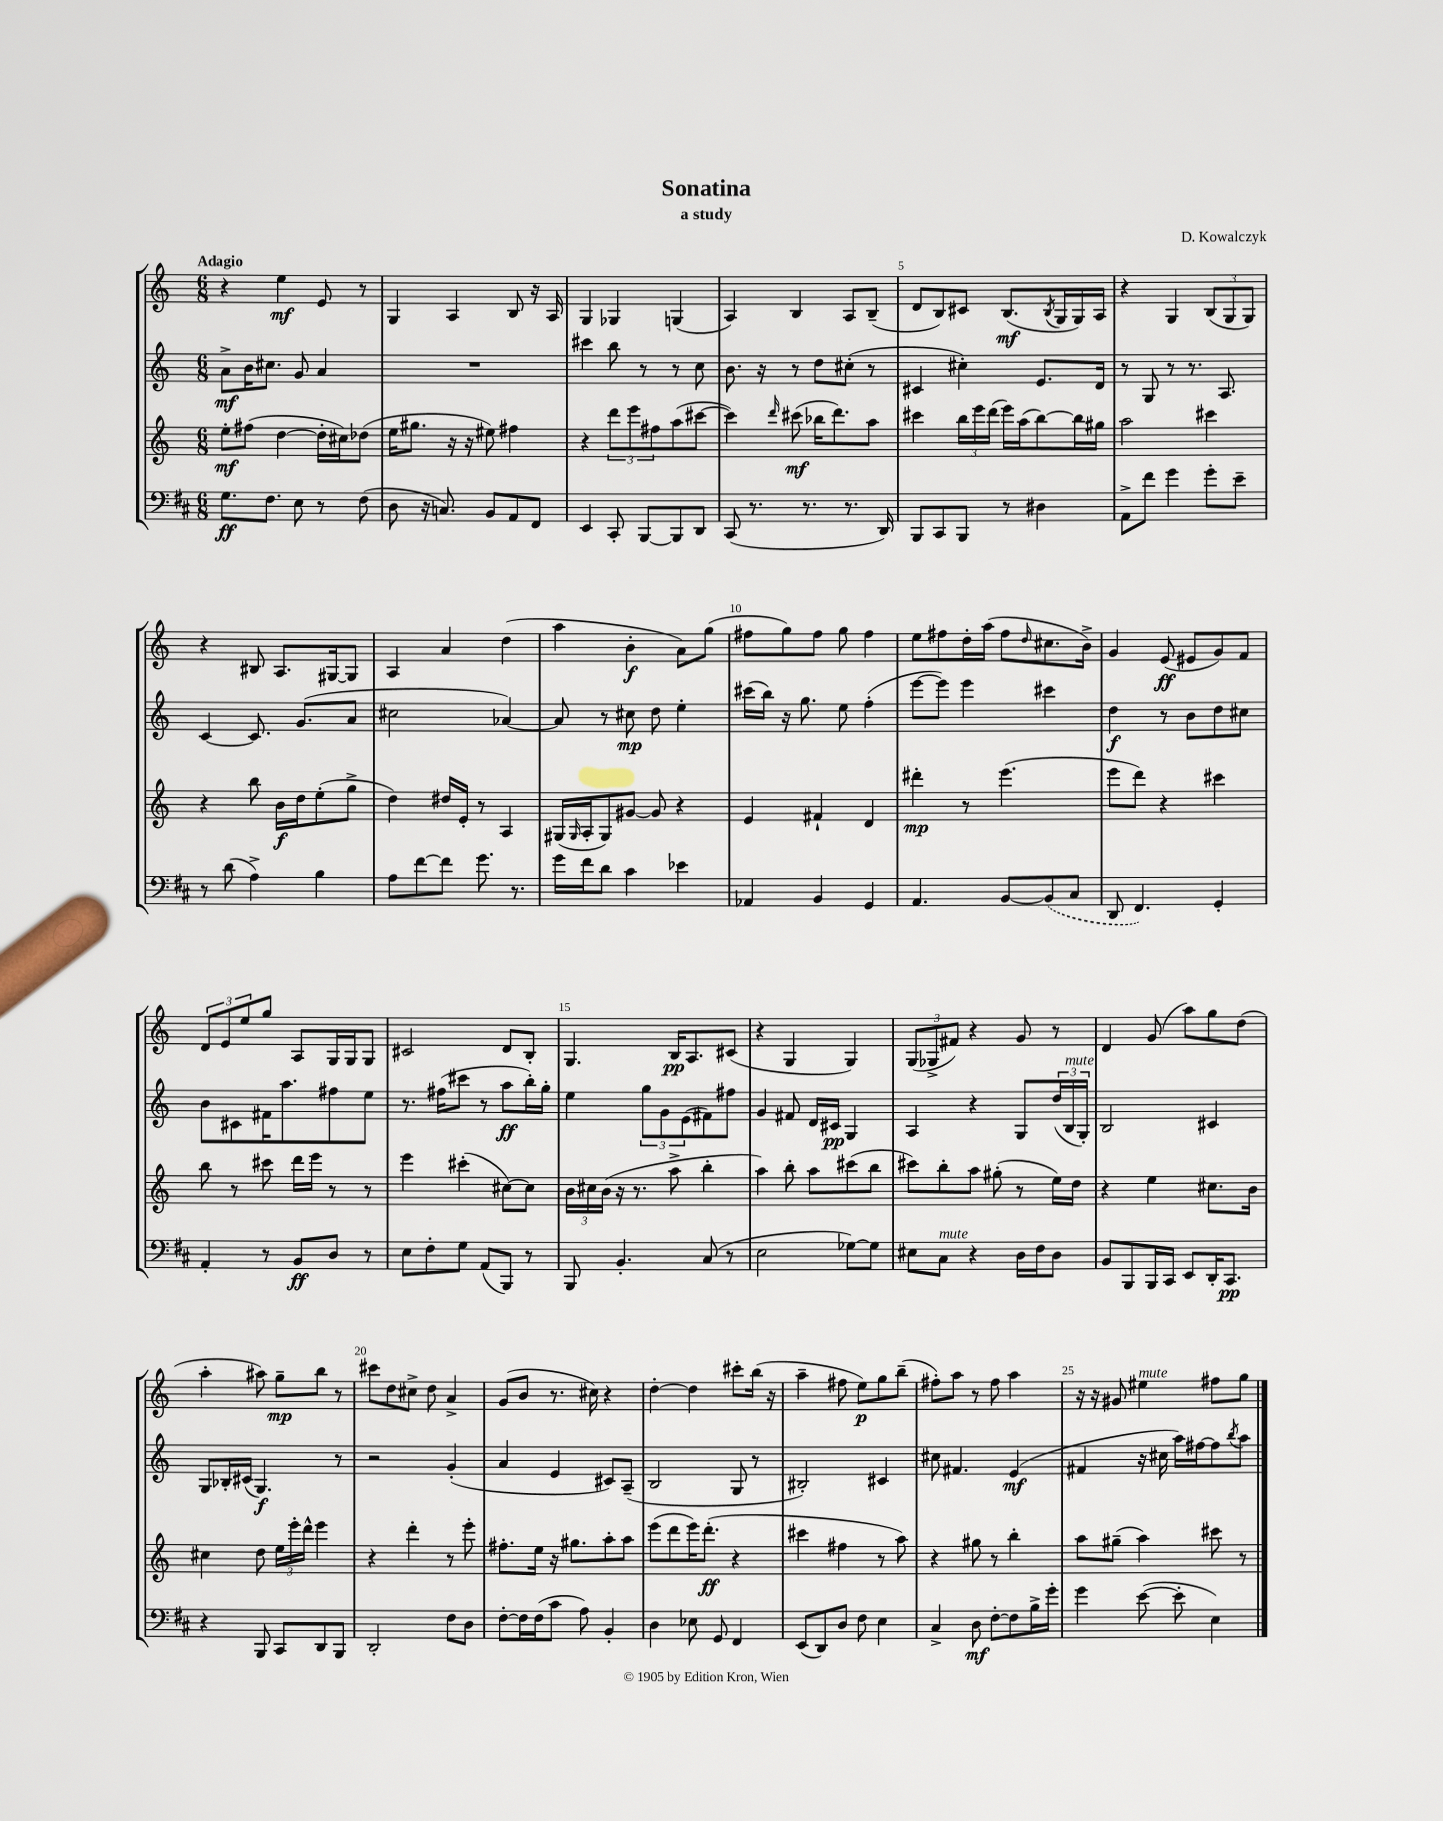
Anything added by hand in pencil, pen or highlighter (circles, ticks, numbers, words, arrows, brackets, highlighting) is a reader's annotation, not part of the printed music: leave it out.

**kern	**dynam	**kern	**dynam	**kern	**dynam	**kern	**dynam
*part4	*part4	*part3	*part3	*part2	*part2	*part1	*part1
*staff4	*staff4	*staff3	*staff3	*staff2	*staff2	*staff1	*staff1
*clefF4	*	*clefG2	*	*clefG2	*	*clefG2	*
*k[f#c#]	*	*k[]	*	*k[]	*	*k[]	*
*M6/8	*	*M6/8	*	*M6/8	*	*M6/8	*
=1	=1	=1	=1	=1	=1	=1	=1
!	!	!	!	!	!	!LO:TX:a:B:t=Adagio	!
8.G\L	ff	8ee'\L	mf	8a^\L	mf	4r	.
.	.	(8ff#X\J	.	16b\K	.	.	.
8.F#\J	.	.	.	8.cc#X\J	.	.	.
.	.	[4dd\	.	.	.	4ee\	mf
8E\	.	.	.	8g/	.	.	.
8r	.	16dd'\LL]	.	4a/	.	8e/	.
.	.	16cc#X\J)	.	.	.	.	.
(8F#\	.	(8dd-X\J	.	.	.	8r	.
=2	=2	=2	=2	=2	=2	=2	=2
8D\	.	16ee\KL	.	2.r	.	4G/	.
.	.	8.gg#X\J	.	.	.	.	.
16r	.	.	.	.	.	.	.
8.Cn/)	.	.	.	.	.	.	.
.	.	16r	.	.	.	4A/	.
.	.	16r	.	.	.	.	.
8BB/L	.	8ee#X\)	.	.	.	.	.
8AA/	.	4ff#X\	.	.	.	8B/	.
8FF#/J	.	.	.	.	.	16r	.
.	.	.	.	.	.	16A/	.
=3	=3	=3	=3	=3	=3	=3	=3
4EE/	.	4r	.	4ccc#X\	.	4G/	.
8CC#'/	.	12ddd\L	.	8bb\	.	4G-X/	.
.	.	12eee\	.	.	.	.	.
[8BBB/L	.	.	.	8r	.	.	.
.	.	12ff#X\	.	.	.	.	.
8BBB/]	.	(8aa\	.	8r	.	(4Gn/	.
8DD/J	.	[8ccc#X\J	.	8cc\	.	.	.
=4	=4	=4	=4	=4	=4	=4	=4
(8CC#/	.	4ccc#\])	.	8.b\	.	4A/)	.
8.r	.	.	.	.	.	.	.
.	.	.	.	16r	.	.	.
.	.	16qqddd/	.	.	.	.	.
.	.	(8ccc#X\	mf	8r	.	4B/	.
8.r	.	.	.	.	.	.	.
.	.	16bb-X\KL	.	8dd\L	.	.	.
.	.	8.ddd\)	.	.	.	.	.
8.r	.	.	.	(8cc#X'\J	.	8A/L	.
.	.	8aa\J	.	8r	.	(8B~/J	.
16DD/)	.	.	.	.	.	.	.
=5	=5	=5	=5	=5	=5	=5	=5
8BBB/L	.	4ccc#X\	.	4c#X/	.	8d/L	.
8CC#/	.	.	.	.	.	8B/)	.
8BBB/J	.	24bb\LL	.	4cc#X'\)	.	8c#X/J	.
.	.	24eee\	.	.	.	.	.
.	.	(24ddd\JJ	.	.	.	.	.
8r	.	16eee\LL)	.	.	.	(8.B/L	mf
.	.	(16aa\J	.	.	.	.	.
4D#X\	.	[8bb\)	.	8.e/L	.	.	.
.	.	.	.	.	.	8qB/	.
.	.	.	.	.	.	16G/L	.
.	.	16bb\L]	.	.	.	16G/)	.
.	.	16gg#X\JJ	.	16d/Jk	.	16A/JJ	.
=6	=6	=6	=6	=6	=6	=6	=6
8AA^\L	.	2aa\	.	8r	.	4r	.
8f#\J	.	.	.	8G/	.	.	.
4g\	.	.	.	8r	.	4G/	.
.	.	.	.	8.r	.	.	.
8g'\L	.	4ccc#X\	.	.	.	(12B/L	.
.	.	.	.	8.A/	.	.	.
.	.	.	.	.	.	12G/	.
8e~\J	.	.	.	.	.	.	.
.	.	.	.	.	.	12G/J)	.
!!LO:LB:g=z
=7	=7	=7	=7	=7	=7	=7	=7
8r	.	4r	.	[4c/	.	4r	.
(8d\	.	.	.	.	.	.	.
4A^\)	.	8bb\	.	8.c/]	.	8B#X/	.
.	.	16b\LL	f	.	.	8.A/L	.
.	.	16dd\J	.	(8.g/L	.	.	.
4B\	.	(8ee'\	.	.	.	.	.
.	.	.	.	.	.	[16G#X/k	.
.	.	8gg^\J	.	8a/J	.	8G#/J]	.
=8	=8	=8	=8	=8	=8	=8	=8
8A\L	.	4dd\)	.	2cc#X\	.	4A/	.
[8f#\	.	.	.	.	.	.	.
8f#\J]	.	16dd#X/LL	.	.	.	4a/	.
.	.	16e'/JJ	.	.	.	.	.
8.g\	.	8r	.	.	.	.	.
.	.	4A/	.	[4a-X/)	.	(4dd\	.
8.r	.	.	.	.	.	.	.
=9	=9	=9	=9	=9	=9	=9	=9
16g\LL	.	(16G#X/LL	.	8a-/]	.	4aa\	.
.	.	16qqG#/	.	.	.	.	.
16f#\J	.	16A'/J	.	.	.	.	.
8d\J	.	8G#/)	.	8r	.	.	.
4c#\	.	[8g#X/J	.	8cc#X\	mp	4b'\	f
.	.	8g#/]	.	8dd\	.	.	.
4e-X\	.	4r	.	4ee'\	.	8a\L)	.
.	.	.	.	.	.	(8gg\J	.
=10	=10	=10	=10	=10	=10	=10	=10
4AA-X/	.	4e/	.	(16ccc#X\LL	.	8ff#X\L	.
.	.	.	.	16bb\JJ)	.	.	.
.	.	.	.	16r	.	8gg\)	.
.	.	.	.	8.gg\	.	.	.
4BB/	.	4f#X`/	.	.	.	8ff#\J	.
.	.	.	.	8ee\	.	8gg\	.
4GG/	.	4d/	.	(4ff'\	.	4ff#\	.
=11	=11	=11	=11	=11	=11	=11	=11
4.AA/	.	4ddd#X'\	mp	[8eee\L	.	8ee\L	.
.	.	.	.	8eee\J])	.	8ff#X\	.
.	.	8r	.	4eee\	.	16dd'\L	.
.	.	.	.	.	.	(16aa\JJ	.
[8BB/L	.	(4.eee\	.	.	.	8ff#\L	.
.	.	.	.	.	.	16qqdd/	.
(8BB/]	.	.	.	4ccc#X\	.	8.cc#X\	.
8C#/J	.	.	.	.	.	.	.
.	.	.	.	.	.	16b^\Jk)	.
=12	=12	=12	=12	=12	=12	=12	=12
8DD/	.	8eee\L	.	4dd\	f	4g/	.
4.FF#/)	.	8ddd\J)	.	.	.	.	.
.	.	4r	.	8r	.	(8e/	ff
.	.	.	.	8b\L	.	8e#X/L	.
4GG'/	.	4ccc#X\	.	8dd\	.	8g/)	.
.	.	.	.	8cc#X\J	.	8f/J	.
!!LO:LB:g=z
=13	=13	=13	=13	=13	=13	=13	=13
4AA'/	.	8bb\	.	8b\L	.	12d/L	.
.	.	.	.	.	.	12e/	.
.	.	8r	.	8c#X\	.	.	.
.	.	.	.	.	.	12ee/	.
8r	.	8ccc#X\	.	16f#X\K	.	8gg/J	.
.	.	.	.	8.aa\	.	.	.
8BB/L	ff	16ddd\LL	.	.	.	8A/L	.
.	.	16eee\JJ	.	.	.	.	.
8D/J	.	8r	.	8ff#X\	.	16G/L	.
.	.	.	.	.	.	16G/J	.
8r	.	8r	.	8ee\J	.	8G/J	.
=14	=14	=14	=14	=14	=14	=14	=14
8E\L	.	4eee\	.	8.r	.	2c#X/	.
8F#'\	.	.	.	.	.	.	.
.	.	.	.	(16ff#X\KL	.	.	.
8G\J	.	(4ccc#X'\	.	8ccc#X\J	.	.	.
(8AA/L	.	.	.	8r	.	.	.
8BBB/J)	.	[8cc#X\L)	.	8aa\L	ff	8d/L	.
8r	.	8cc#\J]	.	16bb'\L)	.	8B'/J	.
.	.	.	.	16gg'\JJ	.	.	.
=15	=15	=15	=15	=15	=15	=15	=15
8BBB/	.	24b\LL	.	4ee\	.	4.G/	.
.	.	24cc#X\	.	.	.	.	.
.	.	(24b\JJ	.	.	.	.	.
4.BB'/	.	16r	.	.	.	.	.
.	.	8.r	.	.	.	.	.
.	.	.	.	12gg\L	.	.	.
.	.	.	.	12g\	.	.	.
.	.	8aa^\	.	.	.	16B/KL	pp
.	.	.	.	(12e\	.	.	.
.	.	.	.	.	.	8.A/	.
(8C#/	.	4bb'\	.	8f#X\)	.	.	.
8r	.	.	.	8ff#X\J	.	(8c#X/J	.
=16	=16	=16	=16	=16	=16	=16	=16
2E\	.	4aa\)	.	4g/	.	4r	.
.	.	8bb'\	.	8f#X/	.	4G/	.
.	.	8aa\L	.	16d/LL	.	.	.
.	.	.	.	16c#X/JJ	pp	.	.
[8G-X\L)	.	(8ccc#X\	.	4G/	.	4G/)	.
8G-\J]	.	8bb\J	.	.	.	.	.
=17	=17	=17	=17	=17	=17	=17	=17
8E#X\L	.	8ccc#X\L)	.	4A/	.	(12G/L	.
.	.	.	.	.	.	12G-X^/	.
!LO:TX:a:i:t=mute	!	!	!	!	!	!	!
8C#\J	.	8bb'\	.	.	.	.	.
.	.	.	.	.	.	12f#X/J)	.
4r	.	8aa\J	.	4r	.	4r	.
.	.	(8gg#X'\	.	.	.	.	.
16D\LL	.	8r	.	8G/L	.	8g/	.
16F#\J	.	.	.	.	.	.	.
8D\J	.	16ee\LL)	.	(24dd/L	.	8r	.
!	!	!	!	!LO:TX:a:i:t=mute	!	!	!
.	.	.	.	24B/	.	.	.
.	.	16dd\JJ	.	.	.	.	.
.	.	.	.	24G'/JJ)	.	.	.
=18	=18	=18	=18	=18	=18	=18	=18
8BB/L	.	4r	.	2B/	.	4d/	.
8BBB/	.	.	.	.	.	.	.
16BBB/L	.	4ee\	.	.	.	(8g/	.
16CC#/JJ	.	.	.	.	.	.	.
8EE/L	.	.	.	.	.	8aa\L)	.
16DD'/K	.	8.cc#X\L	.	4c#X/	.	8gg\	.
8.CC#/J	pp	.	.	.	.	.	.
.	.	.	.	.	.	(8dd\J	.
.	.	16b\Jk	.	.	.	.	.
!!LO:LB:g=z
=19	=19	=19	=19	=19	=19	=19	=19
4r	.	4cc#X\	.	8G/L	.	4aa'\	.
.	.	.	.	16B-X'/L	.	.	.
.	.	.	.	(16c#X/JJ	.	.	.
8BBB/	.	8dd\	.	4.G/)	f	8aa#X\)	.
8CC#/L	.	24ee\LL	.	.	.	8gg~\L	mp
.	.	24eee'\	.	.	.	.	.
.	.	24ddd^^\JJ	.	.	.	.	.
8DD/	.	4eee\	.	.	.	8bb\J	.
8BBB/J	.	.	.	8r	.	8r	.
=20	=20	=20	=20	=20	=20	=20	=20
2DD'/	.	4r	.	2r	.	8ccc#X\L	.
.	.	.	.	.	.	8dd\	.
.	.	4ddd'\	.	.	.	8cc#X^\J	.
.	.	.	.	.	.	8dd\	.
8F#\L	.	8r	.	(4g'/	.	4a^/	.
8D\J	.	8eee'\	.	.	.	.	.
=21	=21	=21	=21	=21	=21	=21	=21
[8F#'\L	.	8.ff#X'\L	.	4a/	.	(8g/L	.
16F#\L]	.	.	.	.	.	8b/J	.
(16F#\J	.	16ee\Jk	.	.	.	.	.
8c#\J	.	16r	.	4e/	.	8.r	.
.	.	8.gg#X\L	.	.	.	.	.
8A\)	.	.	.	.	.	.	.
.	.	.	.	.	.	16cc#X\)	.
4BB'/	.	8aa'\	.	8c#X/L)	.	4r	.
.	.	8aa\J	.	(8A~/J	.	.	.
=22	=22	=22	=22	=22	=22	=22	=22
4D\	.	(8eee\L	.	2B/	.	[4dd'\	.
.	.	8ddd\	.	.	.	.	.
8E-X\	.	16eee\K)	.	.	.	4dd\]	.
.	.	(8.ddd'\J	ff	.	.	.	.
8GG/	.	.	.	.	.	.	.
4FF#/	.	4r	.	8G/	.	8ccc#X'\L	.
.	.	.	.	8r	.	(16bb\Jk	.
.	.	.	.	.	.	16r	.
=23	=23	=23	=23	=23	=23	=23	=23
(8EE/L	.	4ccc#X\	.	2B#X'/)	.	4aa~\	.
8DD/)	.	.	.	.	.	.	.
8D/J	.	4ff#X\	.	.	.	8ff#X\	.
8F#\	.	.	.	.	.	8ee\L)	p
4E\	.	8r	.	4c#X/	.	8gg\	.
.	.	8aa\)	.	.	.	(8bb~\J	.
=24	=24	=24	=24	=24	=24	=24	=24
4C#^/	.	4r	.	8cc#X\	.	8ff#X'\L)	.
.	.	.	.	4.f#X/	.	8aa\J	.
8D\	mf	8gg#X\	.	.	.	8r	.
[8F#'\L	.	8r	.	.	.	8ff#\	.
8F#\]	.	4bb'\	.	(4e/	mf	4aa\	.
16B^\L	.	.	.	.	.	.	.
16g'\JJ	.	.	.	.	.	.	.
=25	=25	=25	=25	=25	=25	=25	=25
4g\	.	8aa\L	.	4f#X/	.	16r	.
.	.	.	.	.	.	16r	.
.	.	(8gg#X~\J	.	.	.	8g#X/	.
!	!	!	!	!	!	!LO:TX:a:i:t=mute	!
([8e\	.	4aa\)	.	16r	.	4ee#X\	.
.	.	.	.	16cc#X\	.	.	.
8e'\]	.	.	.	16aa\LL)	.	.	.
.	.	.	.	[16ff#X\J	.	.	.
4E\)	.	8ccc#X\	.	8ff#\]	.	8ff#X\L	.
.	.	.	.	8qbb/	.	.	.
.	.	8r	.	8aa\J	.	8gg\J	.
==	==	==	==	==	==	==	==
*-	*-	*-	*-	*-	*-	*-	*-
